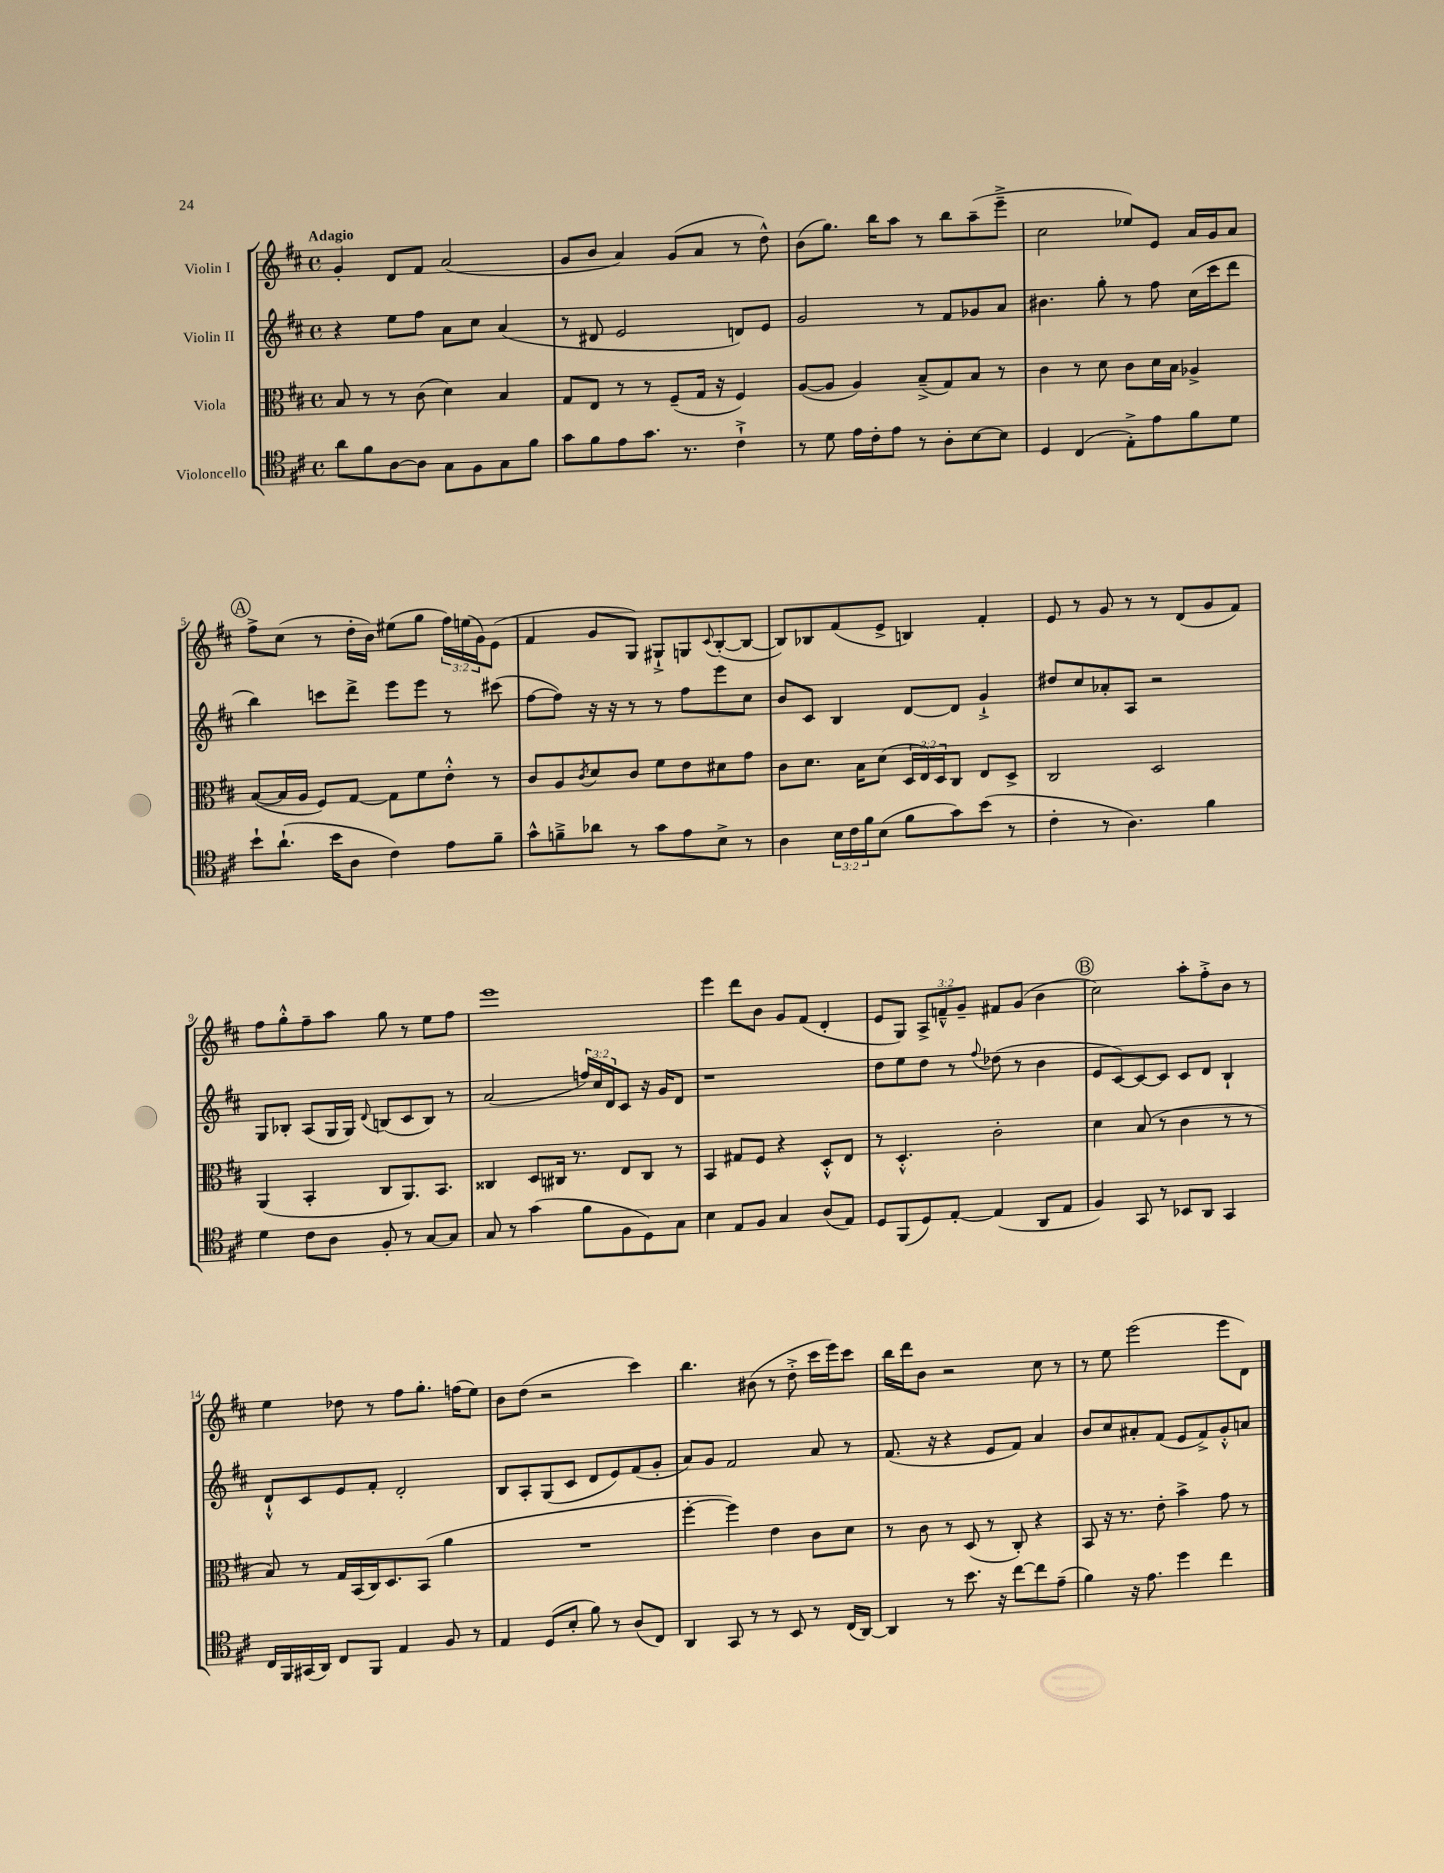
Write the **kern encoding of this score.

**kern	**kern	**kern	**kern
*part4	*part3	*part2	*part1
*staff4	*staff3	*staff2	*staff1
*I"Violoncello	*I"Viola	*I"Violin II	*I"Violin I
*clefC4	*clefC3	*clefG2	*clefG2
*k[f#c#]	*k[f#c#]	*k[f#c#]	*k[f#c#]
*M4/4	*M4/4	*M4/4	*M4/4
*met(c)	*met(c)	*met(c)	*met(c)
=1	=1	=1	=1
!	!	!	!LO:TX:a:B:t=Adagio
8a\L	8B/	4r	4g'/
8f#\	8r	.	.
[8A\	8r	8ee\L	8d/L
8A\J]	(8c#\	8ff#\J	8f#/J
8G\L	4d\)	8a\L	(2a/
8F#\	.	8cc#\J	.
8G\	4B/	(4a/	.
8f#\J	.	.	.
=2	=2	=2	=2
8g\L	8G/L	8r	8g/L
8f#\	8E/J	8d#X/	8b/J
8e\	8r	2e/	4a/)
8.g\J	8r	.	.
.	(8F#~/L	.	(8g/L
8.r	.	.	.
.	16G/Jk	.	8a/J
.	16r	.	.
4c#`^\	4F#/)	8dn/L)	8r
.	.	8e/J	8dd^^\)
=3	=3	=3	=3
8r	([8A/L	2g/	(8b\L
8d\	8A/J]	.	8.gg\J)
16e\LL	4A/)	.	.
16c#'\J	.	.	16bb\KL
8e\J	.	.	8aa\J
8r	(8B~^/L	8r	8r
8A'\L	8G/)	8f#/L	8bb\L
[8B\	8B/J	8g-X/	(8aa~\
8B\J]	8r	8a/J	8eee~^\J
=4	=4	=4	=4
4D/	4c#\	4.b#X\	2cc#\
(4C#/	8r	.	.
.	8d\	8gg'\	.
8E'^\L)	8c#\L	8r	8ee-X/L)
8e\	16d\L	8ff#\	8e/J
.	16B\JJ	.	.
8f#\	4A-X^/	(16cc#\LL	16a/LL
.	.	16ccc#\J	16g/J
8d\J	.	8ddd\J	8a/J
!!LO:LB:g=z
!!LO:REH:place=s1:t=A
=5	=5	=5	=5
8b`\L	([8B/L	4bb\)	8ff#^\L
(8.a`\J	16B/L]	.	(8cc#\J
.	16A/JJ	.	.
.	8F#/L)	8cccn\L	8r
16b\KL	.	.	.
8A\J	[8G/J	8ddd^\J	16dd'\LL
.	.	.	16b\JJ)
4c#\)	8G\L]	8eee\L	(8ee#X\L
.	8f#\	8eee\J	8gg\J
8e\L	8e'^^\J	8r	24ff#\LL)
.	.	.	(24een\
.	.	.	24g\J)
8f#~\J	8r	(8ccc#X\	(8e\J
=6	=6	=6	=6
8g^^\L	8c#/L	[8ff#\L	4f#/
8fn~^\	8A/	8ff#\J])	.
.	8qc#/	.	.
8a-X\J	8d/	16r	8g/L
.	.	16r	.
8r	8c#/J	8r	8G/J)
8g\L	8f#\L	8r	8G#X`^/L
8e\	8e\	8ff#\L	8Gn/
.	.	.	8qqc#/
8B^\J	8d#X\	8eee\	([8B'/
8r	8g\J	8cc#\J	8B/J_
=7	=7	=7	=7
4A\	8c#\L	8b/L	8B/L])
.	8.d\J	8c#/J	8B-X/
24B\LL	.	4B/	(8f#/
24c#\	.	.	.
.	16B\KL	.	.
24f#\J	.	.	.
(8B\J	(8d\J	.	8e^/J
8f#\L	24D/LL	[8d/L	4Bn/)
.	24E/)	.	.
.	24D/J	.	.
8g\)	8C#/J	8d/J]	.
(8b\J	8E/L	4g`^/	4f#'/
8r	8D^/J	.	.
=8	=8	=8	=8
4c#'\	2C#/	8dd#X/L	8e/
.	.	8cc#/	8r
8r	.	8a-X'/	8g/
4.A\)	.	8A/J	8r
.	2D/	2r	8r
.	.	.	(8d/L
4f#\	.	.	8g/
.	.	.	8f#/J)
!!LO:LB:g=z
=9	=9	=9	=9
4d\	(4AA/	8G/L	8ff#\L
.	.	8B-X'/J	8gg'^^\
8c#\L	4BB'/	(8A/L	8ff#~\
8A\J	.	16G/L	8aa\J
.	.	16G/JJ)	.
.	.	8qqd/	.
8F#'/	8C#/L	(8Bn/L	8gg\
8r	8.AA/)	8c#/	8r
[8G/L	.	8B/J)	8ee\L
.	8.BB/J	.	.
8G/J]	.	8r	8ff#\J
=10	=10	=10	=10
8G/	4C##X/	(2a/	1eee
8r	.	.	.
(4g\	8D/L	.	.
.	16C#X/Jk	.	.
.	8.r	.	.
8f#\L	.	24ffn/LL)	.
.	.	24cc#/	.
.	.	24d/J	.
8F#\	8E/L	8c#/J	.
8D\)	8C#/J	16r	.
.	.	16g/KL	.
8G\J	8r	8d/J	.
=11	=11	=11	=11
4B\	4BB/	1r	4eee\
8E/L	8G#X/L	.	8ddd\L
8F#/J	8F#/J	.	8b\J
4G/	4r	.	8g/L
.	.	.	(8f#/J
(8A/L	8D'^^/L	.	4d'/
8E/J)	8E/J	.	.
=12	=12	=12	=12
8D/L	8r	8dd\L	8e/L
(8FF#/	4.D'^^/	8ee\	8G/J)
8D/)	.	8dd\J	12A^/L
.	.	.	12fn~^^/
[8E'/J	.	8r	.
.	.	.	12g~/J
.	.	8qqff#/	.
(4E/]	2c#'\	(8dd-X\	8f#X/L
.	.	8r	(8g/J
8AA/L	.	4b\	4b\
8E/J	.	.	.
!!LO:REH:place=s1:t=B
=13	=13	=13	=13
4F#/)	4d\	8e/L	2cc#\)
.	.	[8c#/)	.
8GG/	(8B/	8c#/_	.
8r	8r	8c#/J]	.
8BB-X/L	4c#\	8c#/L	8aa'\L
8AA/J	.	8d/J	8ff#'^\
4GG/	8r	4B`/	8b\J
.	8r	.	8r
!!LO:LB:g=z
=14	=14	=14	=14
16C#/LL	8B/)	8d`^^/L	4ee\
16FF#/	.	.	.
(16GG#X/	8r	8c#/	.
16AA/JJ)	.	.	.
8C#/L	16G/LL	8e/	8dd-X\
.	(16BB/	.	.
8FF#/J	16C#/J)	8f#'/J	8r
.	8.D/	.	.
4E/	.	2d'/	8ff#\L
.	(8BB/J	.	8.gg'\J
8F#/	4a\	.	.
.	.	.	(16ffn\KL
8r	.	.	8ee\J)
=15	=15	=15	=15
4E/	1r	8B/L	8b\L
.	.	8A'/	(8dd\J
(8D/L	.	(8G/	2r
8B'/J	.	8c#/J	.
8f#\)	.	8d/L	.
8r	.	8e/)	.
(8A/L	.	(8f#/	4ccc#\)
8C#/J)	.	8g'/J	.
=16	=16	=16	=16
4AA/	[4ff#'\	8a/L)	4.bb\
.	.	8g/J	.
8GG/	4ff#\])	2f#/	.
8r	.	.	(8b#X\
8r	4e\	.	8r
8BB/	.	.	8dd'^\
8r	8c#\L	8a/	16ccc#\LL
.	.	.	16eee\J)
(16C#/LL	8d\J	8r	8ccc#\J
[16AA/JJ)	.	.	.
=17	=17	=17	=17
4AA/]	8r	(8.f#/	16bb\LL
.	.	.	16ddd\J
.	8c#\	.	8b\J
.	.	16r	.
8r	8r	4r	2r
8.b\	(8D/	.	.
.	8r	8e/L	.
16r	.	.	.
[8cc#\L	8C#'/)	8f#/J)	.
8cc#\]	4r	4a/	8cc#\
(8e~\J	.	.	8r
=18	=18	=18	=18
4f#\)	8BB/	8b/L	8r
.	16r	8cc#/	8ee\
.	8.r	.	.
16r	.	8a#X'/	(2eee\
8.e\	.	.	.
.	8e'\	(8f#/J	.
4dd\	4b^\	8e/L	.
.	.	8f#^/)	.
4cc#\	8g\	8g'^^/	8eee\L
.	8r	8an/J	8d\J)
==	==	==	==
*-	*-	*-	*-
